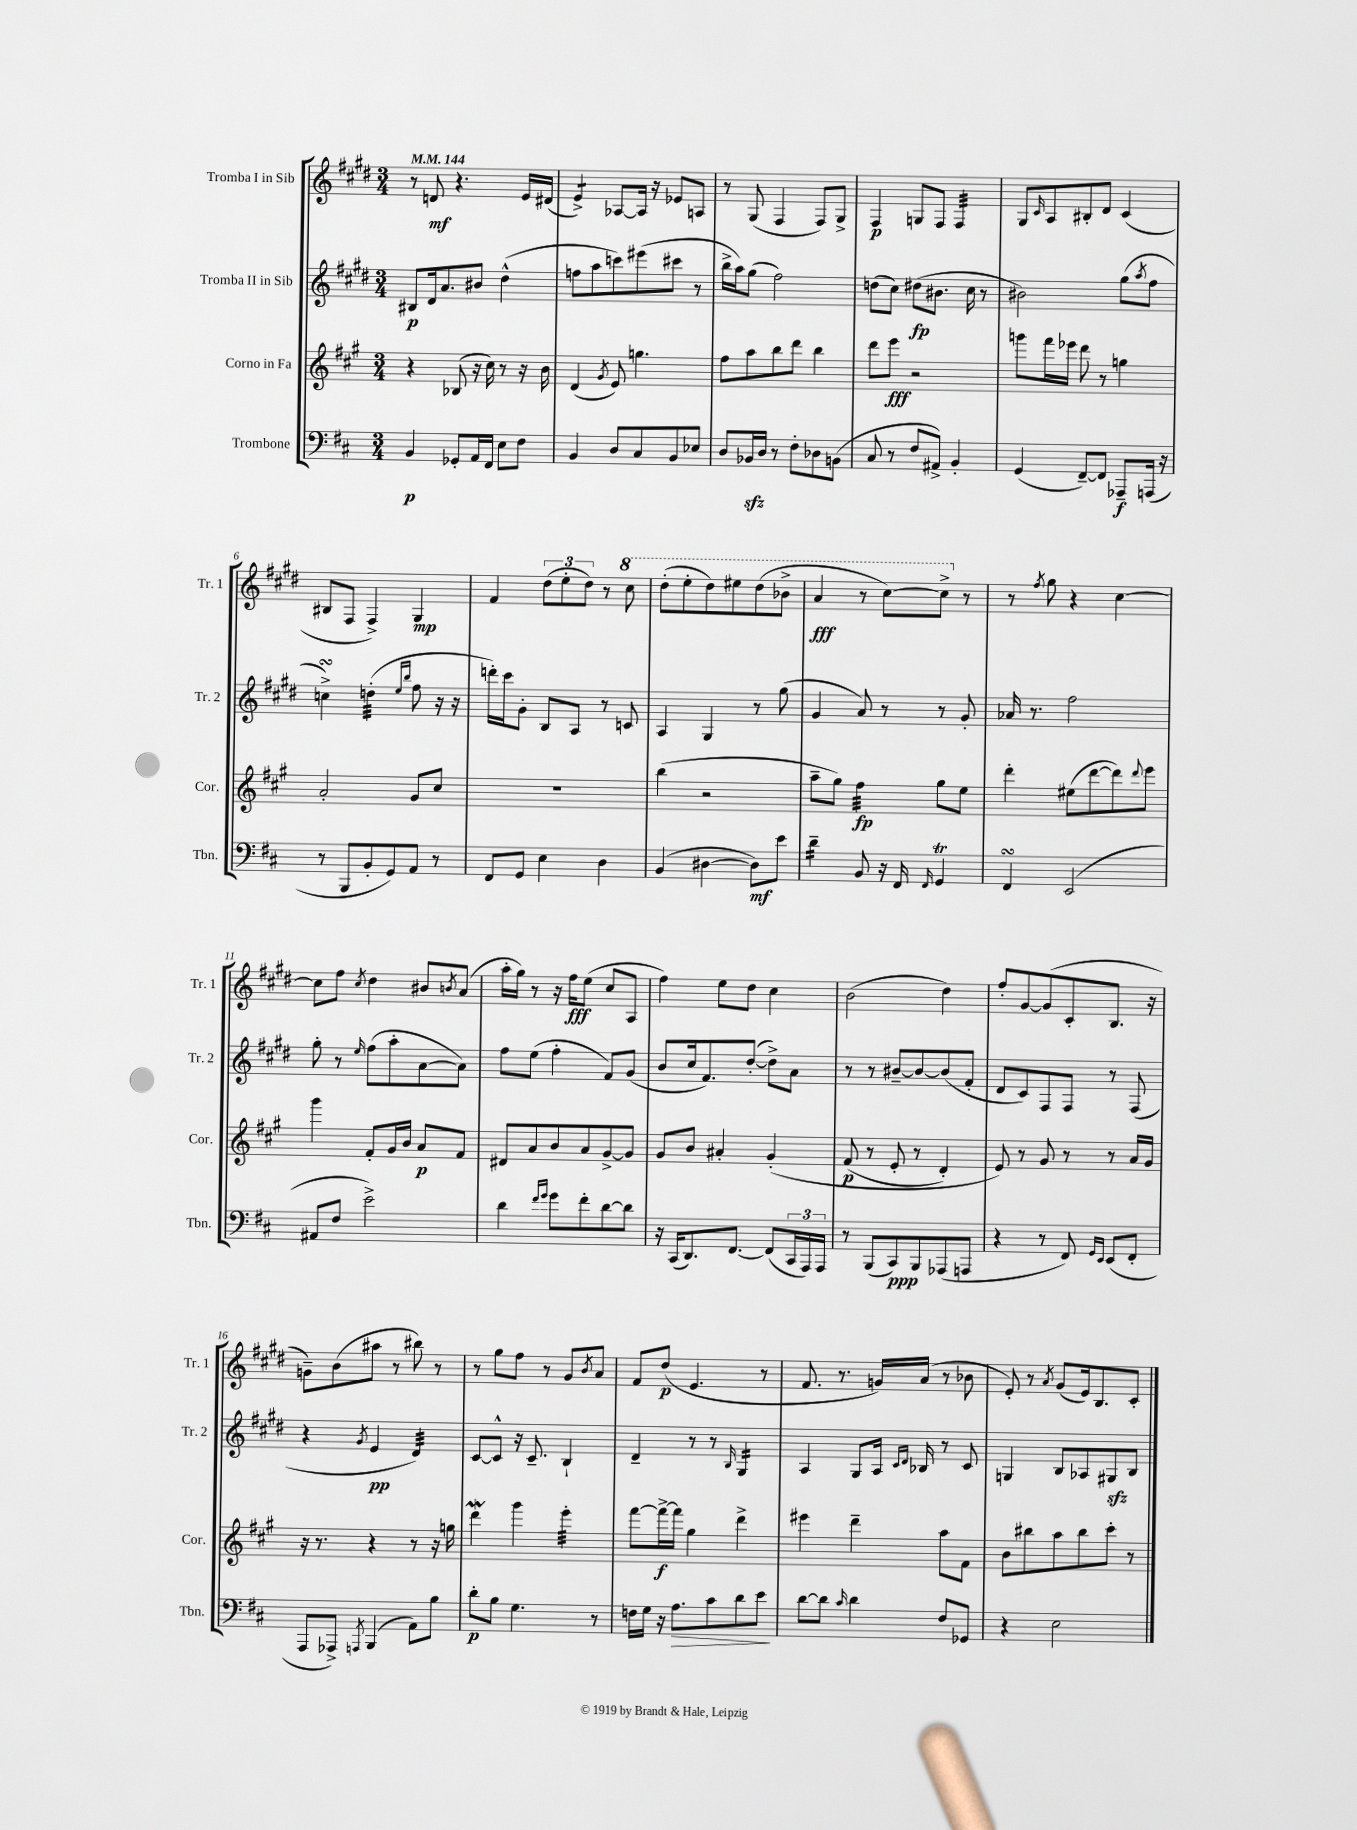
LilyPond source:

<<
\new StaffGroup <<
\new Staff = "s0" \with { instrumentName = "Tromba I in Sib" shortInstrumentName = "Tr. 1" } {
    \clef treble \key e \major \numericTimeSignature \time 3/4 \tempo 4 = 144
    r8 d'8\mf r4. e'16 dis'16( |
    e'4:8->) aes8~ aes16 r16 ees'8 a8 |
    r8 gis8( fis4 fis8) gis8-> |
    fis4\p g8 fis8 fis4:32 |
    gis8 \grace { cis'16 } a8 bis8-. dis'8 cis'4( |
    bis8 fis8 fis4->) gis4\mp |
    fis'4 \tuplet 3/2 { dis''8( e''8-. dis''8) } r8 \ottava #1 cis'''8 |
    dis'''8-.( e'''8-. dis'''8) eis'''8 dis'''8( bes''8-> |
    a''4\fff r8 cis'''8~) cis'''8-> \ottava #0 r8 |
    r8 \acciaccatura { fis''8 } gis''8 r4 cis''4~ |
    cis''8 fis''8 \acciaccatura { cis''8 } dis''4 bis'8 \acciaccatura { b'8 } a'8( |
    a''16-. gis''16) r8 r16 fis''16\fff e''8( cis''8 a8 |
    fis''4) e''8 dis''8 cis''4 |
    b'2( dis''4) |
    fis''8-. gis'8~ gis'8( cis'8-. b8. r16 |
    g'8--) b'8( ais''8 r8 bis''8) r8 |
    r8 gis''8 fis''8 r8 gis'8 \acciaccatura { b'8 } a'8 |
    fis'8 dis''8\p( e'4. r8 |
    fis'8. r8. g'16) a'16( r8 bes'8 |
    e'8-.) r8 \acciaccatura { a'8 } gis'8( e'16) b8. cis'8-. \bar "|." |
}
\new Staff = "s1" \with { instrumentName = "Tromba II in Sib" shortInstrumentName = "Tr. 2" } {
    \clef treble \key e \major \numericTimeSignature \time 3/4
    bis8\p dis'16 a'8. bis'8 dis''4-^( |
    f''8 a''8 c'''8) eis'''8( cis'''8 r8 |
    b''16-> a''16) gis''8( fis''2) |
    d''8( cis''8) dis''8\fp( bis'8. cis''16 r8 |
    bis'2) gis''8( \acciaccatura { a''8 } fis''8 |
    c''4->\turn) d''4:32-.( \grace { e''16 b''16 } fis''8 r16 r16 |
    d'''16-.) cis'''16 gis'8-. b8 a8 r8 c'8 |
    a4 gis4 r8 gis''8( |
    gis'4 a'8) r8 r8 gis'8-. |
    aes'16 r8. fis''2 |
    gis''8-. r8 \grace { e''16 } fis''8( a''8-. a'8~ a'8) |
    fis''8 e''8( fis''4-. fis'8) gis'8( |
    b'8 cis''16 fis'8.) dis''8~-.( dis''8->) a'8 |
    r8 r8 bis'8~-- bis'8~ bis'8( fis'8-. |
    dis'8 cis'8) fis8 fis8 r8 fis8( |
    r4 \acciaccatura { gis'8 } e'4\pp dis'4:32) |
    cis'8~ cis'8-^ r16 cis'8.-- b4-! |
    dis'4-- r8 r8 \grace { b16 } gis4:16 |
    a4 gis8 a16 \grace { cis'16 dis'16 } bes16 r8 cis'8 |
    g4 b8 aes8 gis8\sfz b8 \bar "|." |
}
\new Staff = "s2" \with { instrumentName = "Corno in Fa" shortInstrumentName = "Cor." } {
    \clef treble \key a \major \numericTimeSignature \time 3/4
    r4 bes8( r16 cis''16) r8 r16 b'16 |
    d'4( \acciaccatura { gis'8 } e'8) g''4. |
    fis''8 a''8 b''8 d'''8 b''4 |
    d'''8 e'''8\fff r2 |
    g'''8 fis'''16 ees'''16 d'''8 r8 g''4 |
    a'2-. gis'8 cis''8 |
    R2. |
    b''4( r2 |
    a''8-- gis''8) fis''4:32\fp gis''8 e''8 |
    d'''4-. eis''8( d'''8~ d'''8) \appoggiatura { d'''8 } e'''8 |
    gis'''4 fis'8-. gis'16 b'16 a'8\p fis'8 |
    dis'8 a'8 b'8 a'8 gis'8~-> gis'8 |
    gis'8 b'8 ais'4-. gis'4-.\( |
    fis'8\p( r8 e'8-. r8 d'4-.) |
    e'8\) r8 gis'8 r8 r8 a'16 gis'16 |
    r16 r8. r4 r8 r16 g''16 |
    d'''4\mordent gis'''4 e'''4:32-. |
    fis'''8~ fis'''16~->\f fis'''16 gis''4 d'''4-> |
    eis'''4 d'''4-- a''8 fis'8 |
    b'8 bis''8 a''8 bis''8 cis'''8-. r8 \bar "|." |
}
\new Staff = "s3" \with { instrumentName = "Trombone" shortInstrumentName = "Tbn." } {
    \clef bass \key d \major \numericTimeSignature \time 3/4
    b,4\p ges,8-. a,16 fis,16 e8 fis8 |
    b,4 d8 cis8 b,8 ees8 |
    d8 bes,16\sfz d16 r8 fis8-. des8 b,8( |
    cis8 r8 fis8 ais,8->) b,4-. |
    g,4( fis,8~--) fis,8 aes,,8--\f a,,16( r16 |
    r8 b,,8 b,8-. g,8) a,8 r8 |
    fis,8 g,8 e4 d4 |
    b,4( dis4~ dis8\mf) e'8 |
    d'4:16-- b,8 r16 fis,16 \grace { fis,16 } g,4\trill |
    fis,4\turn e,2( |
    ais,8 fis8 e'2->) |
    d'4 \grace { fis'16 g'16 } g'8 fis'8-. d'8~ d'8 |
    r16 cis,16( d,8.) fis,8.~ fis,8( \tuplet 3/2 { cis,16 a,,16) a,,16 } |
    r8 b,,8( cis,8\ppp) b,,8 aes,,8( a,,8 |
    r4 r8 fis,8) \grace { g,16 e,16 } e,8( fis,8-. |
    a,,8 aes,,8->) \acciaccatura { a,,8 } b,,4( a,8) b8 |
    d'8-.\p b8 g4. r8 |
    f16 g16 r16 a8.\> cis'8 d'8 e'8\! |
    d'8~ d'8 \grace { cis'16 } d'4 fis8 ges,8 |
    r4 e2 \bar "|." |
}
>>
>>
